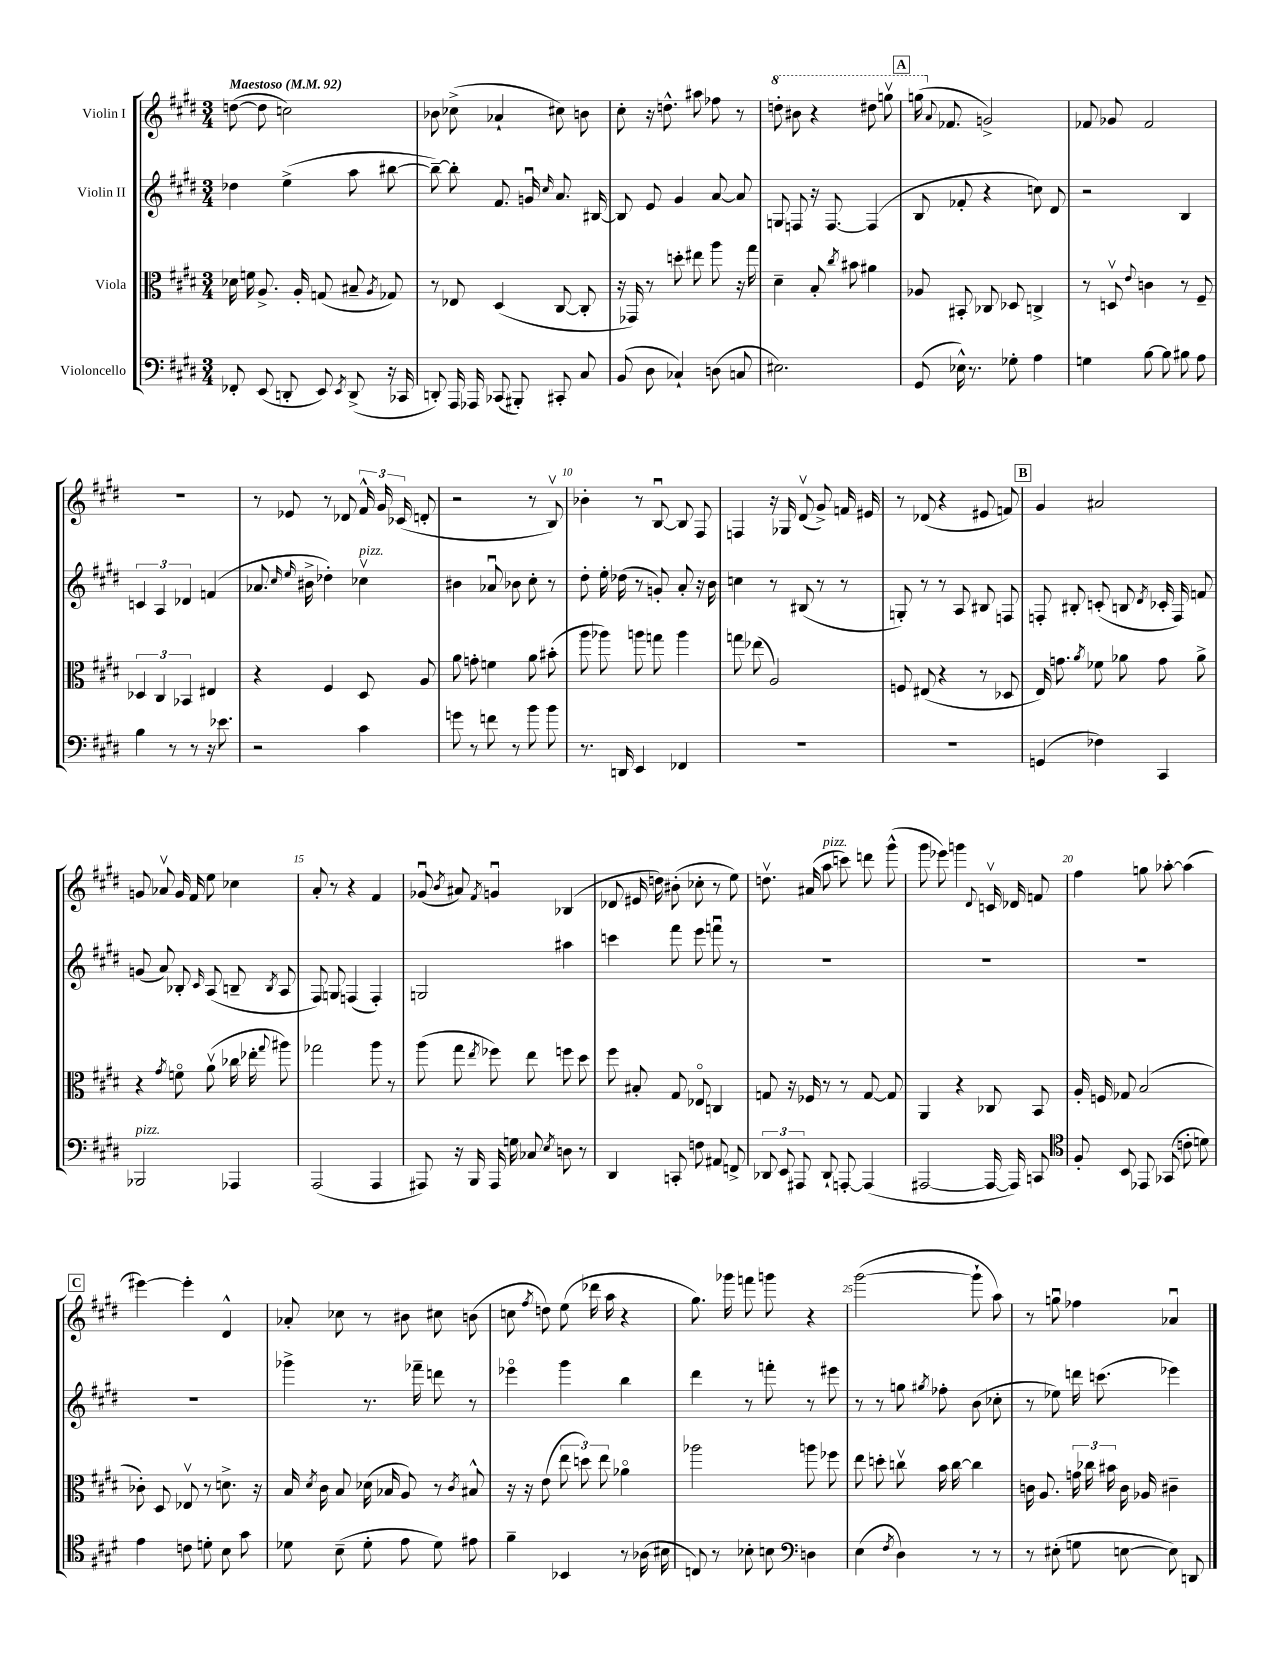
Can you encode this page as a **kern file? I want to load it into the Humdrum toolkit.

**kern	**kern	**kern	**kern
*part4	*part3	*part2	*part1
*staff4	*staff3	*staff2	*staff1
*I"Violoncello	*I"Viola	*I"Violin II	*I"Violin I
*clefF4	*clefC3	*clefG2	*clefG2
*k[f#c#g#d#]	*k[f#c#g#d#]	*k[f#c#g#d#]	*k[f#c#g#d#]
*M3/4	*M3/4	*M3/4	*M3/4
*MM92	*MM92	*MM92	*MM92
=1	=1	=1	=1
!	!	!	!LO:TX:a:B:t=Maestoso
8FF-X'/	16d-X\	4dd-X\	([8ddn\
.	16fn\	.	.
(8EE/	8.A^/	.	8dd\]
8DDn'/	.	(4ee^\	2ccn\)
.	16A'/	.	.
8EE/)	(8Gn/	.	.
8qEE/	.	.	.
(8DD^/	8B#X~/	8aa\	.
.	8qA/	.	.
16r	8G-X/)	[8bb#X\	.
16CC-X/	.	.	.
=2	=2	=2	=2
8DDn'/)	8r	8bb#~\_)	8b-X\
16AAA/	8E-X/	8bb#'\]	(8cc-X^\
16AAA-X/	.	.	.
(8CC-X/	(4D#/	8.f#/	4a-X`/
8BBB#X'/)	.	.	.
.	.	16gnu/	.
.	.	16qqcc#/	.
8CC#X'/	[8C#/	8.a/	8cc#X\)
8C#/	8C#'/]	.	8bn\
.	.	[16B#X/	.
=3	=3	=3	=3
(8BB/	16r	8B#/]	8cc#'\
.	16GG-X/)	.	.
8D#\	8r	8e/	16r
.	.	.	8.ddn^^\
4C-X`/)	8ddn'\	4g#/	.
.	8ee#X\	.	8aa#X\
(8Dn\	8aa\	[8a/	8ff-X\
8Cn/	16r	8a/]	8r
.	16gg#\	.	.
=4	=4	=4	=4
*	*	*	*8va
2.E#X\)	4d#~\	8Gn/	8dddn'\
.	.	8Fn/	8bb#X\
.	8B'/	16r	4r
.	.	[8.F/	.
.	8qcc#/	.	.
.	8b#X\	.	.
.	4a#X\	(4F/]	8ddd#X\
.	.	.	8gggnv\
!!LO:REH:place=s1:t=A
=5	=5	=5	=5
(8GG#/	8A-X/	8B/	(16gggn\
*	*	*	*X8va
.	.	.	8qqa/
.	.	.	8.f-X/
16E-X^^\)	8BB#X'/	8f-X'/	.
8.r	.	.	.
.	8C-X/	4r	2gn^/)
8G-X'\	8D-X/	.	.
4A\	4Cn^/	8ccn\)	.
.	.	8d#/	.
=6	=6	=6	=6
4Gn\	8r	2r	8f-X/
.	8Dnv/	.	8g-X/
.	8qqe/	.	.
[8B\	4cn\	.	2f-/
8B\]	.	.	.
8B#X\	8r	4B/	.
8A\	8F#~/	.	.
!!LO:LB:g=z
=7	=7	=7	=7
4B\	6D-X/	6cn/	2.r
.	6C#/	6A/	.
8r	.	.	.
.	6BB-X/	6d-X/	.
8r	.	.	.
16r	4E#X/	(4fn/	.
8.e-X\	.	.	.
=8	=8	=8	=8
2r	4r	8.a-X/	8r
.	.	.	8e-X/
.	.	16qqcc#/	.
.	.	16qqee/	.
.	.	16b#X^\	.
.	4F#/	4dd-X'\)	8r
.	.	.	8d-X/
!	!	!LO:TX:a:i:t=pizz.	!
4c#\	8D#/	4cc-Xv\	24f#^^/
.	.	.	24g#/
.	.	.	(24c-X/
.	8A/	.	8dn'/
=9	=9	=9	=9
8gn\	8a\	4b#X\	2r
8r	8gn'\	.	.
8fn\	4fn\	8a-Xu/	.
8r	.	8b-X\	.
8b\	8a\	8cc#'\	8r
8b\	(8b#X'\	8r	8Bv/)
=10	=10	=10	=10
8.r	8aa\	8dd#'\	4b-X'\
.	8aa-X\)	16ee'\	.
16DDn/	.	(16dd-X\	.
4EE/	8aan\	8r	8r
.	8ggn\	8gn'/)	[8Bu/
4FF-X/	4aa\	8a'/	8B/]
.	.	16r	8F#/
.	.	16b\	.
=11	=11	=11	=11
2.r	8ggn\	4ccn\	4Fn/
.	(8ee-X\	.	.
.	2A/)	8r	16r
.	.	.	16G-X/
.	.	(8B#X/	(8d#v/
.	.	8r	8g#^/)
.	.	8r	16fn/
.	.	.	16e#X/
=12	=12	=12	=12
2.r	8Fn/	8Gn'/)	8r
.	(8E#X/	8r	(8d-X/
.	4r	8r	4r
.	.	8A/	.
.	8r	8B#X/	8e#X/
.	8D-X/	8Fn/	8fn/)
!!LO:REH:place=s1:t=B
=13	=13	=13	=13
(4GGn/	16E/)	8Fn'/	4g#/
.	8.gn\	.	.
.	.	8B#X'/	.
.	8qa/	.	.
4F-X\)	8f-X\	(8cn'/	2a#X/
.	8a-X\	8Bn/	.
.	.	8qd#/	.
4CC#/	8g\	16c-X'/	.
.	.	16F/)	.
.	8a-^\	8fn/	.
!!LO:LB:g=z
=14	=14	=14	=14
!LO:TX:a:i:t=pizz.	!	!	!
2BBB-X/	4r	(8gn/	8gn/
.	.	8a/)	8a-Xv/
.	8qg#/	.	.
.	8fn\	8B-X'/	16g/
.	.	.	16f#/
.	.	16qqc#/	.
.	(8av\	(8A/	8ee\
4AAA-X/	16cc-X\	8Bn~/	4cc-X\
.	16ee-X'\	.	.
.	8qqgg#/	8qB/	.
.	8aa#X\)	8A/	.
=15	=15	=15	=15
(2AAA/	2gg-X\	8F#/)	8a'/
.	.	8Gn/	8r
.	.	(4Fn/	4r
4AAA/	8aa\	4F'/)	4f#/
.	8r	.	.
=16	=16	=16	=16
8AAA#X/)	(8aa\	2Gn/	(8g-Xu/
.	.	.	8qb/
16r	8gg#\	.	8a#X/)
16BBB/	.	.	.
.	8qee/	.	8qf#/
16AAA#/	8ff-X\)	.	4gnu/
16Gn\	.	.	.
8C-X/	8ee\	.	.
8qE/	.	.	.
8Dn\	8ffn\	4aa#X\	(4B-X/
8r	8dd#\	.	.
=17	=17	=17	=17
4DD#/	8ff#\	4cccn\	8d-X/
.	8B#X'/	.	16e#X/
.	.	.	16ddn\)
8CCn'/	8G#/	8fff#\	(8b#X'\
8Fn\	8E-X/	8eee\	8cc-X'\
8AA#X/	4Cn/	8fffnu\	8r
8FFn^/	.	8r	8ee\)
=18	=18	=18	=18
12DD-X/	8Gn/	2.r	8.ddnv\
12EE/	.	.	.
.	16r	.	.
12AAA#X/	.	.	.
.	16F-X/	.	(16a#X/
!	!	!	!LO:TX:a:i:t=pizz.
8DD-`/	8r	.	8aa\
[8AAAn'/	8r	.	8cccn\)
(4AAA/]	[8G/	.	8dddn\
.	8G/]	.	(8ggg#^^\
=19	=19	=19	=19
[2AAA#X/	4AA/	2.r	8ggg#\
.	.	.	8eee-X\)
.	4r	.	4gggn\
.	.	.	8qqd#/
16AAA#/_	8C-X/	.	16cnv/
16AAA#/])	.	.	16d-X/
8CCn/	8BB/	.	8fn/
=20	=20	=20	=20
*clefC4	*	*	*
8F#'/	16A'/	2.r	4ff#\
.	16Fn/	.	.
8BB/	8G-X/	.	.
8EE-X/	(2B/	.	8ggn\
(8GG-X/	.	.	[8aa-X'\
8cn'\	.	.	(4aa-\]
8dn\)	.	.	.
!!LO:LB:g=z
!!LO:REH:place=s1:t=C
=21	=21	=21	=21
4e\	8c-X'\)	2.r	[4eee#X\)
.	8D#/	.	.
8cn\	8E-Xv/	.	4eee#'\]
8dn'\	8r	.	.
8B\	8.dn^\	.	4d#^^/
8g#\	.	.	.
.	16r	.	.
=22	=22	=22	=22
8d-X\	16B/	4ggg-X^\	8a-X'/
.	8qd#/	.	.
.	16c#\	.	.
(8B~\	8B/	.	8cc-X\
8d-'\	(16d-X\	8.r	8r
.	16B-X/	.	.
8e\	8A/)	.	8b#X\
.	.	16fff-X~\	.
8d-\)	8r	8dddn\	8cc#X\
.	8qc#/	.	.
8e#X\	8B#X^^/	8r	(8bn\
=23	=23	=23	=23
4f#~\	16r	4eee-X\	8ccn\
.	16r	.	.
.	.	.	8qff#/
.	(8e\	.	8ddn\)
4BB-X/	12ee\	4ggg#\	(8ee\
.	12ddn\)	.	.
.	.	.	16ddd-X\
.	12ee\	.	.
.	.	.	16aa\
8r	4a-X\	4bb\	4r
(16A-X\	.	.	.
16B#X\	.	.	.
=24	=24	=24	=24
8Cn/)	2aa-X\	4ddd#\	8.gg#\)
8r	.	.	.
.	.	.	16ggg-X\
8B-X'\	.	8r	8fffn\
8Bn\	.	8fffn'\	8gggn\
*clefF4	*	*	*
4Dn\	8aan\	8r	4r
.	8ff-X\	8eee#X\	.
=25	=25	=25	=25
(4E\	8ee\	8r	([2ggg#\
.	8ddn'\	8r	.
8qF#/	.	.	.
4D#\)	8ccnv\	8ggn\	.
.	.	8qgg#X/	.
.	16b\	8ff-X'\	.
.	[16cc\	.	.
8r	4cc\]	(8b\	8ggg#`\]
8r	.	8cc-X'\	8aa\)
=26	=26	=26	=26
8r	16cn\	8r	8r
.	8.A/	.	.
(8E#X'\	.	8ee-X\)	8ggnu\
8Gn\	24gn\	16dddn\	4ff-X\
.	24cc-X\	.	.
.	.	(8.cccn\	.
.	24b#X\	.	.
[8En\	16c\	.	.
.	16A-X/	.	.
8E\])	4c#X~\	4eee-X\)	4a-Xu/
8DDn/	.	.	.
==	==	==	==
*-	*-	*-	*-
